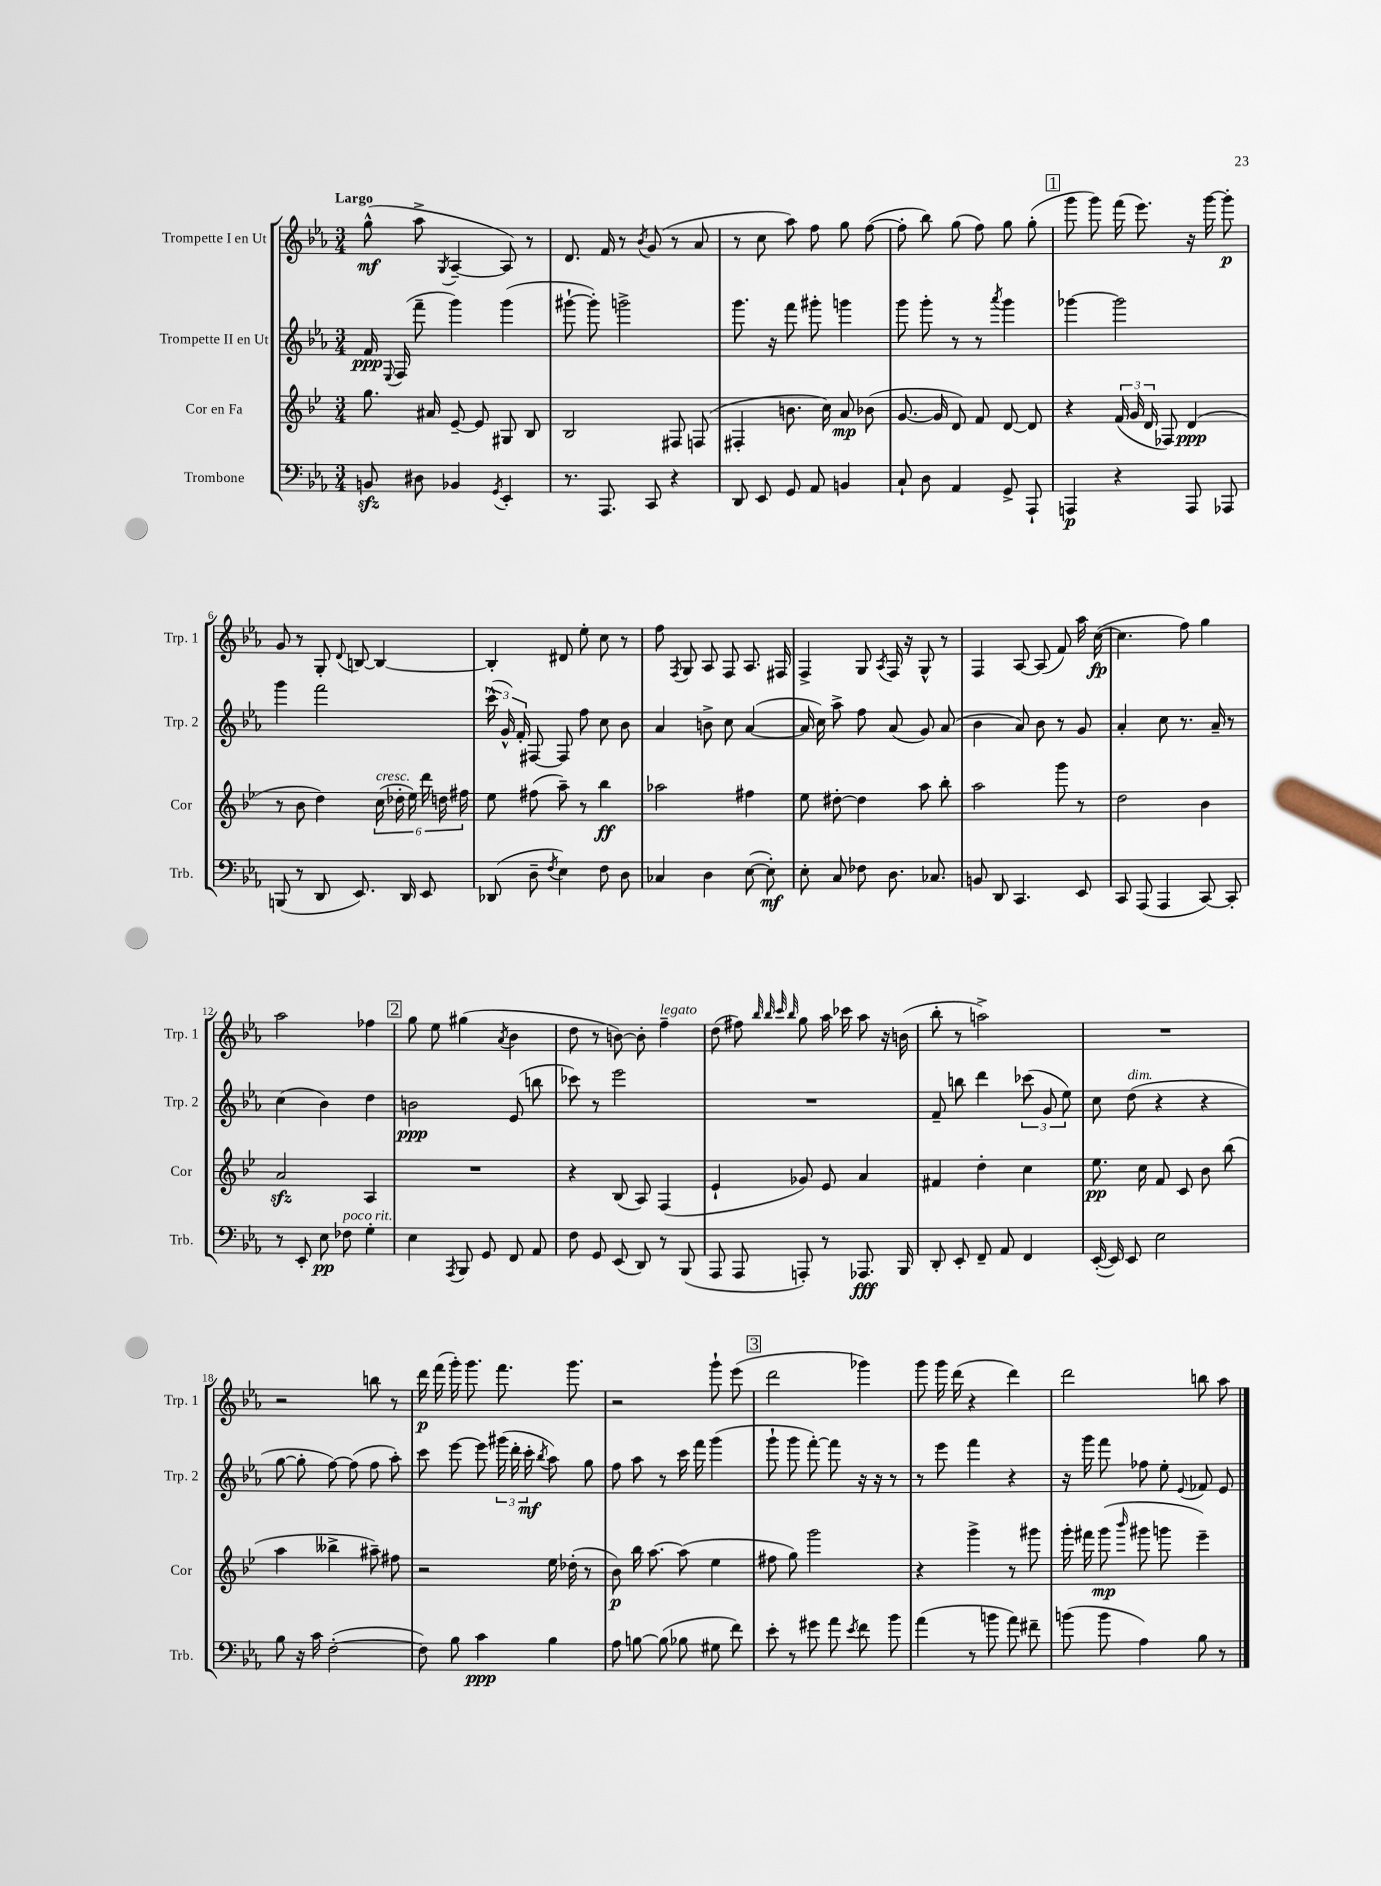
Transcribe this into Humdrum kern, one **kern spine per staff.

**kern	**kern	**kern	**kern
*staff4	*staff3	*staff2	*staff1
*clefF4	*clefG2	*clefG2	*clefG2
*k[b-e-a-]	*k[b-e-]	*k[b-e-a-]	*k[b-e-a-]
*M3/4	*M3/4	*M3/4	*M3/4
8BB	8.gg	16f	(8gg^^
.	.	8qqE-	.
.	.	(16F	.
8D#	.	8fff~	8aa-^
.	16a#	.	.
.	.	.	8qG
4BB-	[8e-~	4ggg)	[4A-~
.	8e-]	.	.
8qGG	.	.	.
4EE-'	8G#	(4ggg	8A-])
.	8B-	.	8r
=	=	=	=
8.r	2B-	[8ggg#`	8.d
.	.	8ggg#'])	.
8.AAA-	.	.	16f
.	.	2ggg^	8r
.	.	.	8qb-
8CC	.	.	(8g
4r	8F#	.	8r
.	(8F	.	8a-
=	=	=	=
8DD	4F#'	8.ggg	8r
8EE-	.	.	8cc
.	.	16r	.
8GG	8.b	8fff	8aa-)
8AA-	.	8ggg#'	8ff
.	16cc)	.	.
4BB	8a	4ggg	8gg
.	(8b-	.	([8ff
=	=	=	=
8C`	[8.g	8ggg	8ff']
8D	.	8ggg'	8bb-)
.	16g]	.	.
4AA-	8d)	8r	(8gg
.	8f	8r	8ff)
.	.	8qaaa-	.
8GG^	[8d	4ggg	8gg
8AAA-`	8d]	.	(8gg'
=	=	=	=
4AAA	4r	[4ggg-	8ggg
.	.	.	8ggg)
4r	(24f	2ggg-]	(16fff
.	24g	.	.
.	.	.	8.eee-)
.	24d	.	.
.	8F-)	.	.
8AAA	(4d	.	16r
.	.	.	[16ggg
8AAA-	.	.	8ggg']
=	=	=	=
(8BBB	8r	4ggg	8g
8r	8b-	.	8r
8DD	4dd)	2fff	8G'
.	.	.	8qqd
8.EE-)	.	.	[8B
.	(24cc	.	4B_
.	24dd-'	.	.
16DD	.	.	.
.	24ee-)	.	.
8EE-	24ddd	.	.
.	24dd	.	.
.	24ff#	.	.
=	=	=	=
(8DD-	8ee-	(24ccc^^	4B']
.	.	24g^^)	.
.	.	24f'	.
8D~	(8ff#	[8F#	.
8qF	.	.	.
4E-)	8aa~)	8F#]	8d#
.	8r	8ff	8ee-'
8F	4bb-	8cc	8cc
8D	.	8b-	8r
=	=	=	=
4C-	2aa-	4a-	8ff
.	.	.	8qF
.	.	.	8G
4D	.	8b^	8A-
.	.	8cc	8F
([8E-	4ff#	([4a-	8.A-
8E-'])	.	.	.
.	.	.	16F#
=	=	=	=
8E-'	8ee-	16a-]	4F^
.	.	16cc)	.
8C	[8dd#'	8aa-^	.
8F-	4dd#]	8ff	8G
.	.	.	8qA-
8.D	.	(8a-	16F
.	.	.	16r
.	8aa	8g)	8G^^
8.C-	.	.	.
.	8bb-'	(8a-	8r
=	=	=	=
8BB	2aa	4b-	4F
8DD	.	.	.
4.CC	.	8a-)	[8A-
.	.	8b-	(8A-]
.	8ggg	8r	8f)
8EE-	8r	8g	16aa-
.	.	.	([16cc
=	=	=	=
8CC	2dd	4a-'	4.cc]
(8AAA-	.	.	.
4AAA-	.	8cc	.
.	.	8.r	8ff)
[8CC)	4b-	.	4gg
.	.	16a-~	.
8CC']	.	8r	.
=	=	=	=
8r	2a	(4cc	2aa-
8EE-'	.	.	.
8E-	.	4b-)	.
8F-	.	.	.
4G'	4A	4dd	4ff-
=	=	=	=
4E-	2.r	2b	8gg
.	.	.	8ee-
8qAAA-	.	.	.
8BBB-	.	.	(4gg#
8GG	.	.	.
.	.	.	8qa-
8FF	.	(8e-	4b-
8AA-	.	8bb	.
=	=	=	=
8F	4r	8ccc-)	8dd
8GG	.	8r	8r
(8EE-	(8B-	2eee-	[8b)
8DD)	8A)	.	8b']
8r	(4F	.	4ff~
(8BBB-	.	.	.
=	=	=	=
8AAA-	4e-`	2.r	(8dd
8AAA-	.	.	8ff#)
.	.	.	32qqbb-
.	.	.	32qqbb-
.	.	.	32qqccc
.	.	.	32qqbb-
8AAA')	8g-)	.	8gg
8r	8e-	.	16aa-
.	.	.	16ccc-
8.AAA-	4a	.	8aa-
.	.	.	16r
16BBB-	.	.	(16b
=	=	=	=
8DD'	4f#	8f~	8bb-'
8EE-'	.	8bb	8r
8FF~	4dd'	4ddd	2aa^)
8AA-	.	.	.
4FF	4cc	(12ccc-	.
.	.	12g	.
.	.	12ee-)	.
=	=	=	=
([16EE-'	8.ee-	8cc	2.r
16EE-])	.	.	.
8EE-	.	(8dd	.
.	16cc	.	.
2E-	8f	4r	.
.	8c	.	.
.	8b-	4r	.
.	(8bb-	.	.
=	=	=	=
8B-	4aa	[8gg	2r
16r	.	8gg']	.
16c	.	.	.
([2F'	4bb--^	[8ff)	.
.	.	(8ff]	.
.	8aa#~)	8ff	8bb
.	8ff#	8aa-')	8r
=	=	=	=
8F])	2r	8ccc	16ddd
.	.	.	(16fff
8B-	.	[8eee-	16ggg')
.	.	.	8.ggg
4c	.	8eee-]	.
.	.	(24ggg#	8.fff
.	.	24ddd'	.
.	.	24ccc'	.
.	.	8qbb-	.
4B-	16ee-	8aa-)	.
.	(16dd-'	.	8.ggg
.	8r	8gg	.
=	=	=	=
8A-	8b-)	8ff	2r
[8B	16bb-	8aa-	.
.	[8.aa	.	.
(8B]	.	8r	.
8B-	(8aa]	16ccc	.
.	.	16fff	.
8G#	4ee-	(4ggg	8ggg`
8f)	.	.	(8eee-
=	=	=	=
8e-'	8ff#	8ggg`	2ddd
8r	8gg)	8ggg	.
8g#	2ggg	[8fff')	.
8a-	.	8fff]	.
8qe-	.	.	.
8f	.	16r	4ggg-)
.	.	16r	.
8b-	.	8r	.
=	=	=	=
(4a-	4r	8r	8ggg
.	.	8eee-	16ggg
.	.	.	(16ddd
8r	4ggg^	4fff	4r
8b	.	.	.
8a-)	8r	4r	4ddd)
8f#~	8ggg#	.	.
=	=	=	=
(8b	16ggg'	16r	2ddd
.	16fff#	16ggg	.
8b	(8ggg	8fff	.
.	16qqbbb-	.	.
4A-)	8ggg#	8ff-	.
.	8ggg	8ee-'	.
.	.	8qqe-	.
8B-	4eee-~)	8f-	8bb
8r	.	8e-	8aa-
==	==	==	==
*-	*-	*-	*-
